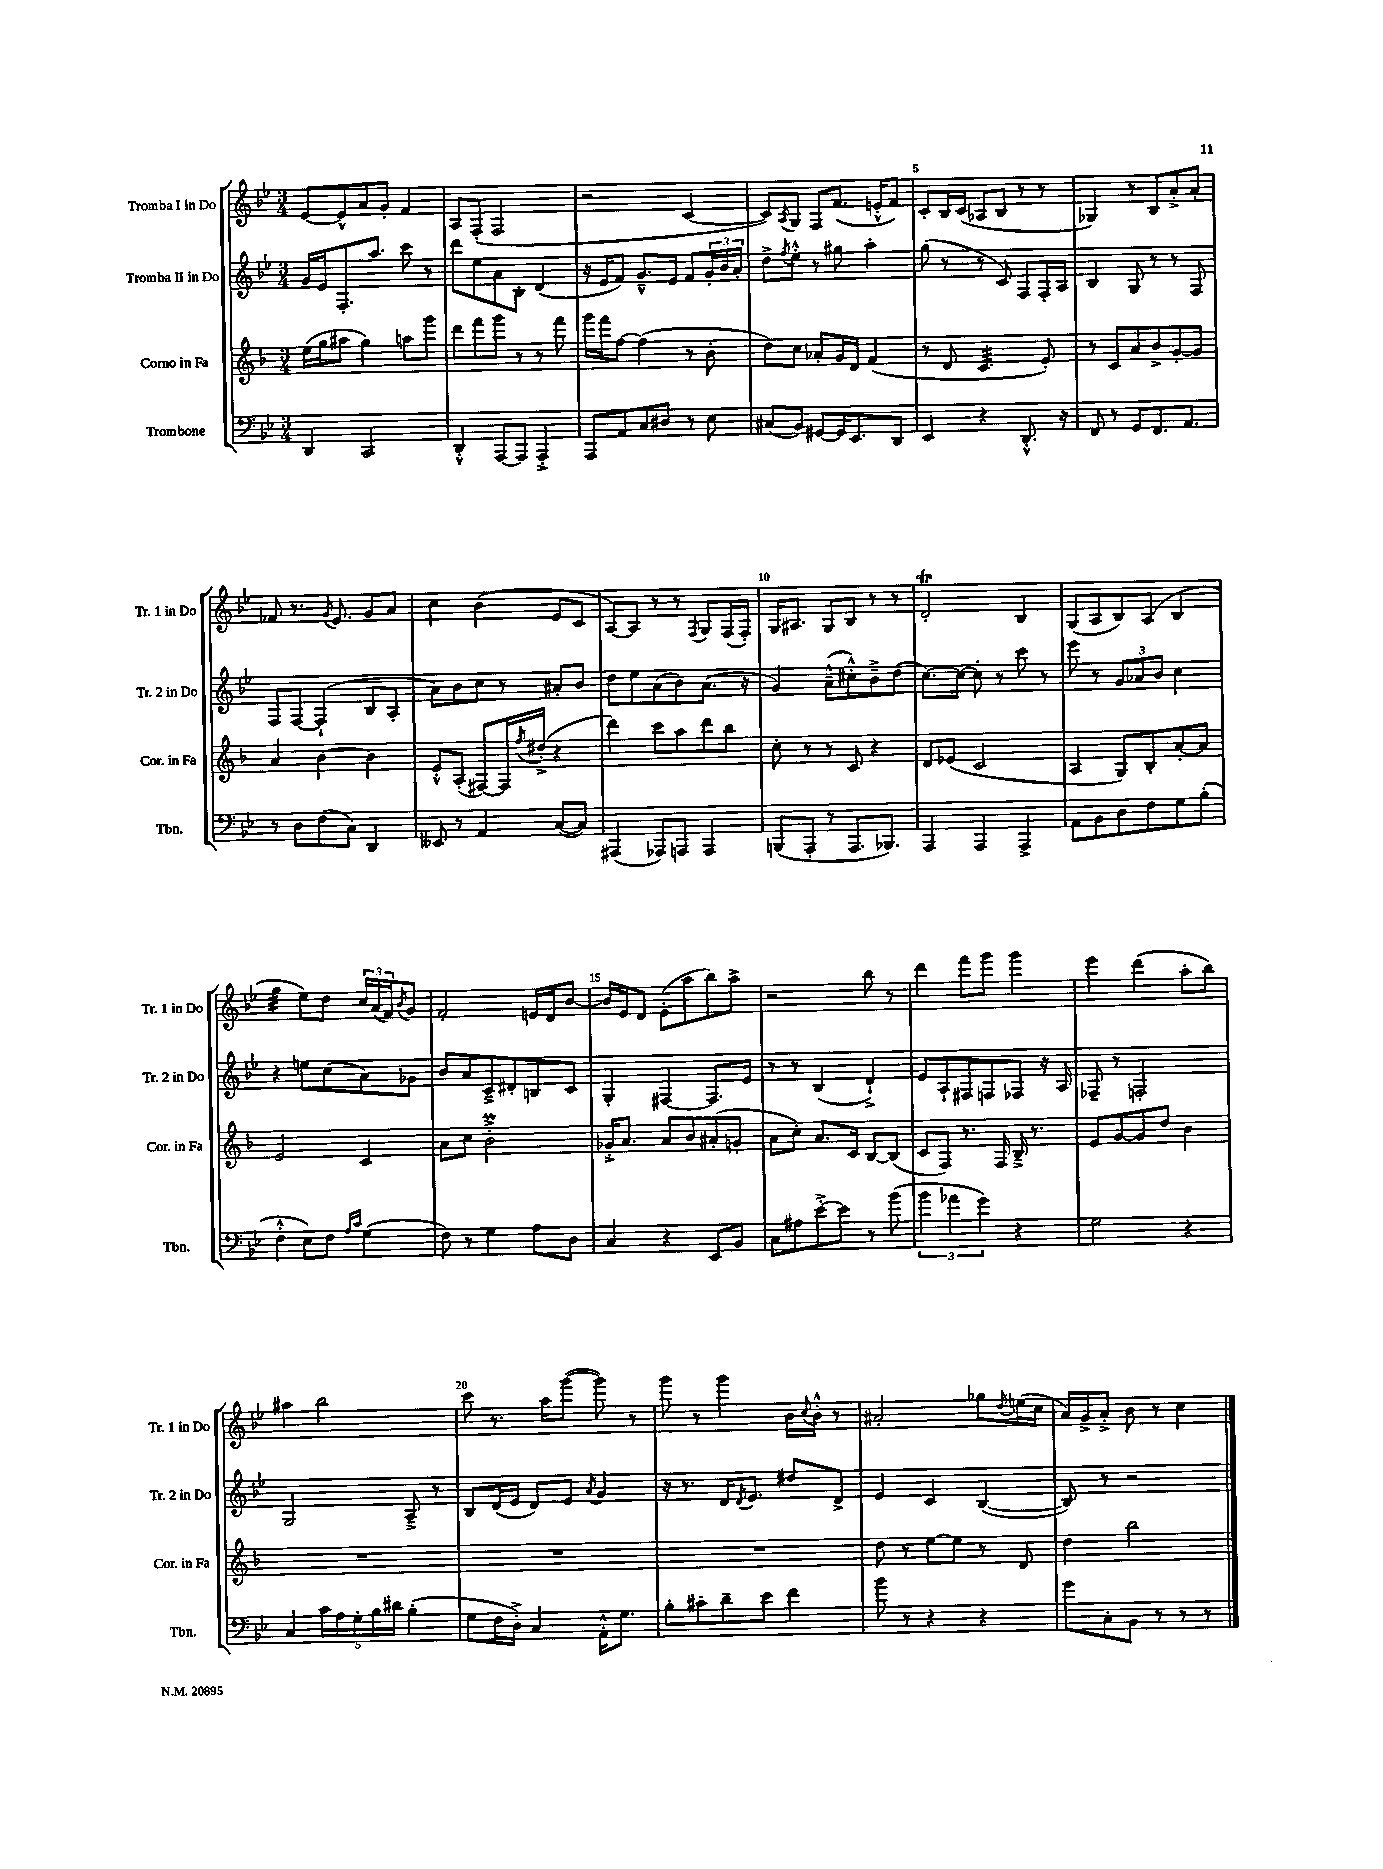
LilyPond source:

<<
\new StaffGroup <<
\new Staff = "s0" \with { instrumentName = "Tromba I in Do" shortInstrumentName = "Tr. 1 in Do" } {
    \clef treble \key bes \major \numericTimeSignature \time 3/4
    ees'8~ ees'8-^ a'8 g'8-. f'4 |
    a8 f8-.( f2 |
    r2 c'4~ |
    c'8) \acciaccatura { a8 } g8 f8 f'8.( e'16-.-^ f'8) |
    c'8-. bes16 c'16( aes8 bes8 r8 r8 |
    ges4) r8 bes8 a'8-.-> a'8-. |
    fes'8 r8. \acciaccatura { g'8 } ees'8. g'8 a'8 |
    c''4 bes'4( ees'8 c'8 |
    a8~) a8 r8 r8 \acciaccatura { f8 } g8 f16( f16-.) |
    g16 ais8. g8 bes8 r8 r8 |
    d'2-.\trill bes4 |
    g8( a8 bes8) a8( bes4 |
    g''4:32 ees''8) d''8 \tuplet 3/2 { c''16 a'16( f'16) } \acciaccatura { bes'8 } g'8 |
    f'2-. e'16 d'16 bes'8~ |
    bes'16 ees'16 d'8 ees'8-.( a''8 bes''8) a''8-> |
    r2 bes''8 r8 |
    d'''4 f'''8 g'''8 g'''4 |
    ees'''4 d'''4( a''8-. bes''8) |
    ais''4 bes''2 |
    c'''8 r8. a''16 g'''8~( g'''8) r8 |
    g'''8 r8 g'''4 bes'16 \appoggiatura { c''8 } bes'16-.-^ r8 |
    ais'2-. ges''8 \acciaccatura { d''8 } e''16( c''16 |
    a'16) g'16-> a'8-.-> bes'8 r8 c''4 \bar "|." |
}
\new Staff = "s1" \with { instrumentName = "Tromba II in Do" shortInstrumentName = "Tr. 2 in Do" } {
    \clef treble \key bes \major \numericTimeSignature \time 3/4
    g'16 ees'16 f8.-. a''8. c'''8 r8 |
    d'''8 ees''8 a'8 bes8-. d'4( |
    r16 ees'16 f'8) g'8.---^ ees'16 f'8 \tuplet 3/2 { g'16-. bes'16 a'16-. } |
    d''8-> \acciaccatura { f''8 } ees''8-.-^ r8 gis''8 a''4-. |
    g''8( r8 r8 c'8) f8 f16-. a16 |
    bes4 g8 r8 r8 f8 |
    f8 f8~ f4-!( bes8 a8-. |
    a'8) bes'8 c''8 r8 ais'8-. bes'8 |
    d''8 ees''8 a'8( bes'8) a'8.( r16 |
    g'4) a'8---^( cis''8-.-^) bes'8---> d''8( |
    c''8.~) c''16~ c''8-. r8 c'''8 r8 |
    ees'''8 r8 \tuplet 3/2 { g'8 aes'8 bes'8 } c''4 |
    r4 e''8 c''8( a'8) ges'8 |
    bes'8 a'8 c'8---> dis'8-. b8 c'8 |
    g4-. fis4~ fis8. ees'16 |
    r8 r8 bes4( d'4-!->) |
    ees'8 a8-! fis8 f8 fes8 r16 a16 |
    fes8-- r8 f2-. |
    g2 a8---> r8 |
    bes8 d'16( ees'16 d'8) ees'8 \acciaccatura { a'8 } g'4 |
    r16 r8. d'16 \acciaccatura { d'8 } ees'8. dis''8 d'8-> |
    ees'4 c'4 bes4~( |
    bes8) r8 r2 \bar "|." |
}
\new Staff = "s2" \with { instrumentName = "Corno in Fa" shortInstrumentName = "Cor. in Fa" } {
    \clef treble \key f \major \numericTimeSignature \time 3/4
    e''16( g''16 ais''8 g''4) a''8 g'''8 |
    d'''8 f'''8 g'''8 r8 r8 f'''8 |
    g'''16 f'''16 f''8~ f''4( r8 bes'8-. |
    d''8) c''8 aes'8-. g'16 d'16 f'4( |
    r8 d'8 c'4.:32 e'8-.) |
    r8 c'8 a'8 bes'8-> g'8~-. g'8 |
    a'4 bes'4~ bes'4 |
    e'8-.-^ a8-.( fis8~) fis16 \acciaccatura { f''8 } dis''16-.->( r4 |
    d'''4) c'''8 a''8 d'''8 bes''8 |
    c''8-. r8 r8 c'8 r4 |
    d'8 ees'8( c'2 |
    a4 g8) bes8-. a'8~-. a'8 |
    e'2 c'4 |
    a'8 c''8 bes'2-.->\prall |
    ges'16-.-> a'8. a'8 bes'8 ais'8-.( g'8-. |
    a'8 c''8-.) a'8. c'16 bes8~ bes8( |
    c'8 f8) r8. f16 bes16---> r8. |
    e'8 g'8~ g'8 d''8 bes'4 |
    R2. |
    R2. |
    R2. |
    d''8 r8 e''8~ e''8 r8 d'8 |
    d''4 bes''2 \bar "|." |
}
\new Staff = "s3" \with { instrumentName = "Trombone" shortInstrumentName = "Tbn." } {
    \clef bass \key bes \major \numericTimeSignature \time 3/4
    d,4 c,2 |
    d,4-.-^ a,,8~ a,,8 a,,4-.-> |
    a,,8 a,8 c8 dis8 r8 ees8 |
    cis8( bes,8) gis,8~ gis,16 ees,8. d,8 |
    ees,4 r4 d,8.-.-^ r16 |
    f,8 r8 g,8 f,8. a,8. |
    r8 d8 f8( c8) d,4 |
    eeses,8 r8 a,4 c8~( c8) |
    ais,,4( aes,,8) a,,8 a,,4 |
    b,,8( a,,8-. r8 a,,8. bes,,8.) |
    a,,4 a,,4 a,,4-> |
    a,8 bes,8 d8 f8 g8 bes8-.( |
    f4-.-^ ees8) f8 \grace { a16 c'16 } g4( |
    f8) r8 g4 a8 d8 |
    c4 r4 ees,8 bes,8 |
    c8 ais8 ees'8~-.-> ees'8 r8 bes'8( |
    \tuplet 3/2 { bes'4 aes'4 g'4) } r4 |
    g2 r4 |
    c4 \tuplet 5/4 { c'16 a16 g16-. bes16 dis'16 } bes4-.( |
    g8 f16 d16-.->) c4 a,16-.-^ g8. |
    bes8-. cis'8-. d'8-- ees'8 f'4 |
    bes'8 r8 r4 r4 |
    g'8 c8-. bes,8 r8 r8 r8 \bar "|." |
}
>>
>>
\layout { \context { \Score \override BarNumber.break-visibility = ##(#f #t #t) barNumberVisibility = #(every-nth-bar-number-visible 5) } }
